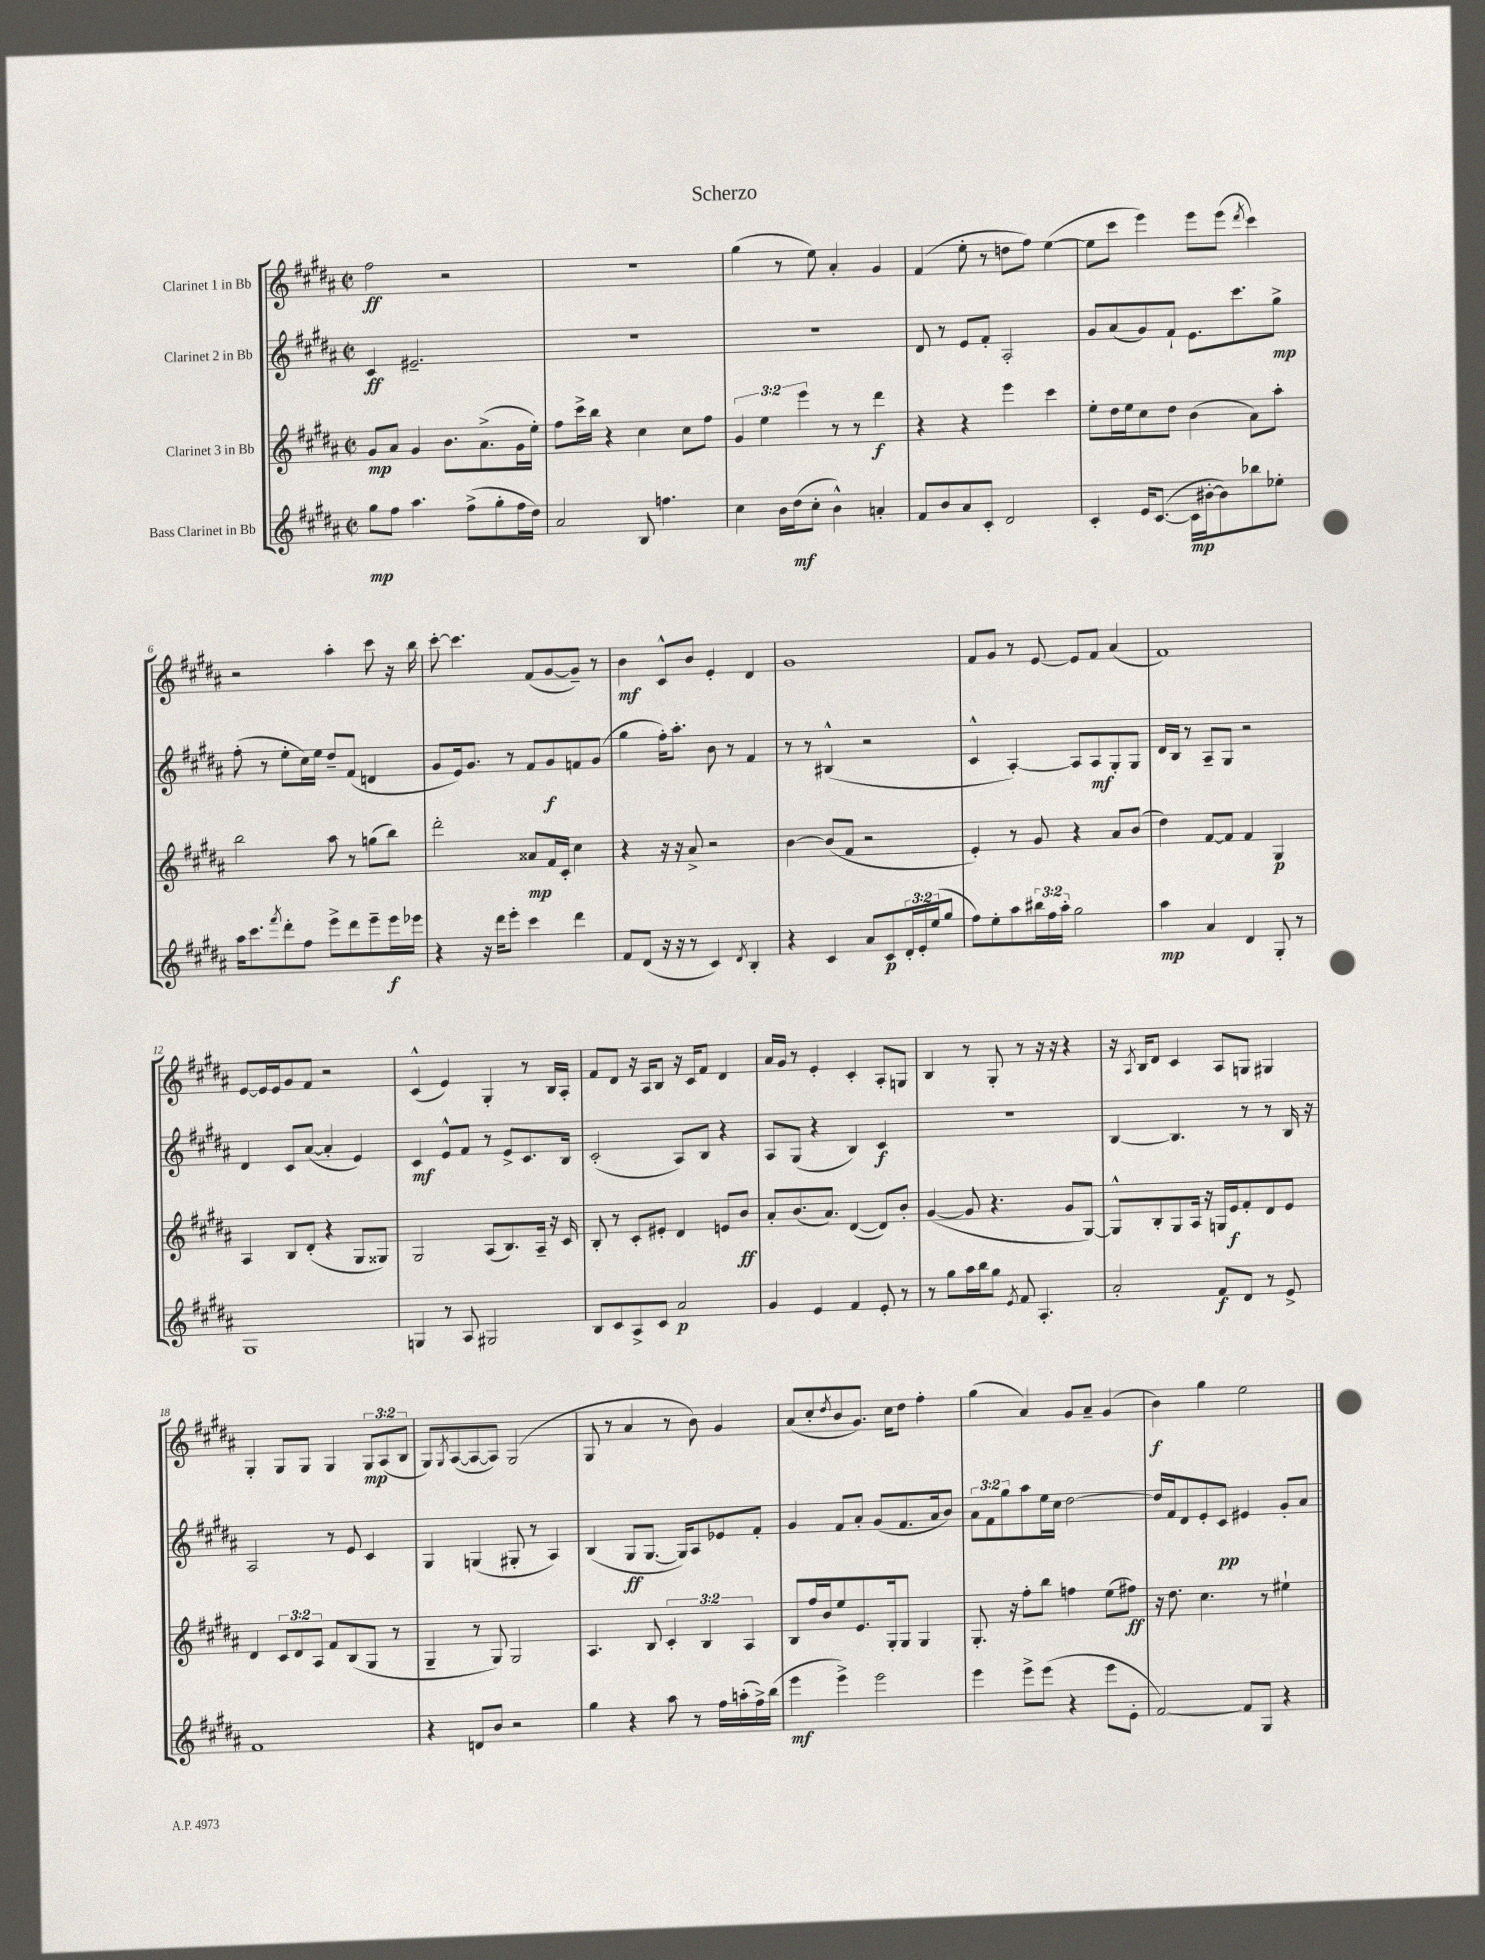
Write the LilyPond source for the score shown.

\header { title = "Scherzo" }
<<
\new StaffGroup <<
\new Staff = "s0" \with { instrumentName = "Clarinet 1 in Bb" } {
    \clef treble \key b \major \defaultTimeSignature \time 2/2 \override Staff.TupletNumber.text = #tuplet-number::calc-fraction-text
    fis''2\ff r2 |
    R1 |
    gis''4( r8 e''8) ais'4-. gis'4 |
    fis'4( e''8-. r8 d''8 fis''8) e''4~( |
    e''8 cis'''8 e'''4) e'''8 e'''8( \acciaccatura { dis'''8 } cis'''4) |
    r2 ais''4-. cis'''8 r16 b''16 |
    cis'''8~-. cis'''4. fis'8( gis'8~ gis'8--) r8 |
    b'4\mf cis'8-^ b'8 e'4-. dis'4 |
    gis'1 |
    fis'8 gis'8 r8 e'8~ e'8 fis'8 ais'4( |
    fis'1) |
    e'8~ e'16 e'16 gis'8 fis'8 r2 |
    cis'4-^( e'4) gis4-. r8 b16 ais16-. |
    fis'8 dis'8 r16 ais16 b8 r16 cis'16 fis'8 dis'4 |
    ais'16 gis'16 r8 e'4-. cis'4-. ais8-. g8 |
    b4 r8 gis8-. r8 r16 r16 r4 |
    r16 \acciaccatura { ais8 } b16 dis'8 cis'4 ais8 g8 gis4 |
    gis4-. gis8 gis8 gis4 \tuplet 3/2 { gis8\mp ais8( b8 } |
    gis8) \acciaccatura { gis8 } ais8~( ais8~ ais8) gis2( |
    gis8 r8 ais'4 r8 b'8) gis'4 |
    ais'8( cis''8-. \acciaccatura { dis''8 } b'8 gis'8.) cis''16 dis''8 fis''4-. |
    gis''4( ais'4) gis'8 ais'8-- gis'4( |
    b'4\f) gis''4 e''2 \bar "|." |
}
\new Staff = "s1" \with { instrumentName = "Clarinet 2 in Bb" } {
    \clef treble \key b \major \defaultTimeSignature \time 2/2 \override Staff.TupletNumber.text = #tuplet-number::calc-fraction-text
    cis'4\ff eis'2.-- |
    r1 |
    R1 |
    dis'8 r8 e'8 fis'8-. ais2-. |
    gis'8 ais'8( gis'8) fis'8-! e'8. cis'''8. gis''8->\mp |
    fis''8-.( r8 e''8-. cis''16) e''16 dis''8-- fis'8( d'4 |
    gis'8 e'16) gis'8. r8 fis'8 gis'8\f f'8 gis'8( |
    gis''4 fis''16-.) ais''8.-. b'8 r8 fis'4 |
    r8 r8 bis4-^( r2 |
    cis'4-^ ais4~-.) ais8 ais8\mf gis8-. gis8 |
    dis'16 b16 r8 ais8-- gis8 r2 |
    dis'4 cis'8 ais'8~( ais'4-. e'4) |
    cis'4\mf e'8-^ fis'8 r8 e'8-> cis'8. b16 |
    cis'2-.( ais8) b8 r4 |
    ais8 gis8( r4 b4) cis'4\f |
    R1 |
    b4~ b4. r8 r8 b16 r16 |
    ais2 r8 e'8 cis'4 |
    gis4 g4( gis8-. r8 ais4) |
    b4( gis8\ff gis8.~ gis16) ais8 ees'8 fis'8-. |
    gis'4 fis'8 ais'8-. gis'8( fis'8. ais'16 b'8) |
    \tuplet 3/2 { ais'8 fis'8 gis''8 } ais''8 e''16 cis''16 dis''2~ |
    dis''16 fis'16 dis'8 e'8-. cis'8\pp eis'4 gis'8-. ais'8 \bar "|." |
}
\new Staff = "s2" \with { instrumentName = "Clarinet 3 in Bb" } {
    \clef treble \key b \major \defaultTimeSignature \time 2/2 \override Staff.TupletNumber.text = #tuplet-number::calc-fraction-text
    gis'8\mp ais'8 gis'4 b'8. ais'8.->( gis'16 e''16-.) |
    fis''8 cis'''16-> b''16 r4 cis''4 cis''8 fis''8 |
    \tuplet 3/2 { gis'4 e''4 e'''4 } r8 r8 dis'''4\f |
    r4 r4 e'''4 cis'''4 |
    e''8-. dis''16 e''16 cis''8 dis''8 b'4( ais'8) ais''8-. |
    b''2 ais''8 r8 g''8( b''8) |
    dis'''2-. aisis'8\mp fis'16 cis'16-. cis''4 |
    r4 r16 r16 ais'8-> r2 |
    b'4~ b'8( fis'8 r2 |
    e'4-.) r8 gis'8 r4 ais'8 b'8( |
    dis''4) fis'8~ fis'8 fis'4 gis4\p |
    ais4 b8 dis'8-.( r4 gis8 gisis8) |
    gis2 ais8( b8.) ais16-- r16 cis'16 |
    b8-. r8 cis'8-. eis'8-. dis'4 e'8 b'8\ff |
    ais'8-. b'8.( ais'8.) dis'4~( dis'8) b'8-. |
    gis'4~( gis'8 r4. gis'8 gis8~) |
    gis8-^ b8-. gis8 ais16 r16 g16 e'16\f fis'8-. dis'8 e'8 |
    dis'4 \tuplet 3/2 { cis'8 dis'8 ais8 } fis'8 b8( gis8 r8 |
    gis4-- r8 gis8) gis2 |
    ais4. b8 \tuplet 3/2 { cis'4-. b4 ais4 } |
    b8 fis''16 b'16 e''8 e'8. gis16-. gis8 gis4 |
    gis8.-. r16 fis''8-. b''8 f''4 e''8( fis''8\ff) |
    r16 dis''8. cis''4. r8 eis''4-! \bar "|." |
}
\new Staff = "s3" \with { instrumentName = "Bass Clarinet in Bb" } {
    \clef treble \key b \major \defaultTimeSignature \time 2/2 \override Staff.TupletNumber.text = #tuplet-number::calc-fraction-text
    gis''8\mp fis''8 ais''4. fis''8->( gis''8-. fis''16 dis''16) |
    ais'2 b8 f''4. |
    cis''4 b'16 dis''16\mf( cis''8-. b'4-^) a'4-. |
    fis'8 b'8 ais'8 cis'8-. dis'2 |
    cis'4-. e'16 cis'8.~( cis'16\mp bis'16~-. bis'8) bes''8 ees''8-. |
    ais''16 cis'''8. \acciaccatura { fis'''8 } dis'''8-. fis''8 e'''8-> dis'''8 e'''8-- e'''16\f ees'''16 |
    r4 r16 dis'''16 e'''8-. cis'''4 dis'''4 |
    fis'8 dis'8( r16 r16 r8 cis'4) \acciaccatura { dis'8 } b4-. |
    r4 cis'4 ais'8 cis'8\p \tuplet 3/2 { dis'16-. e'16-. e''16( } gis''8 |
    fis''8) e''8-. ais''8 \tuplet 3/2 { bis''16 fis''16 ais''16-. } gis''2 |
    ais''4\mp ais'4 dis'4 gis8-. r8 |
    gis1 |
    g4 r8 ais8 gis2 |
    b8 cis'8 ais8-> cis'8 ais'2\p |
    gis'4 e'4 fis'4 e'8-. r8 |
    r8 gis''8 ais''16 b''16 gis''8 \acciaccatura { e'8 } fis'8 ais4.-. |
    ais'2-. fis'8\f dis'8 r8 e'8-> |
    fis'1 |
    r4 d'8 b'8 r2 |
    gis''4 r4 ais''8 r8 fis''16 a''16-.( fis''16->) b''16( |
    e'''4\mf e'''4->) e'''2 |
    e'''4 e'''8-> e'''8( r4 e'''8 e'8-. |
    fis'2~) fis'8 gis8 r4 \bar "|." |
}
>>
>>
